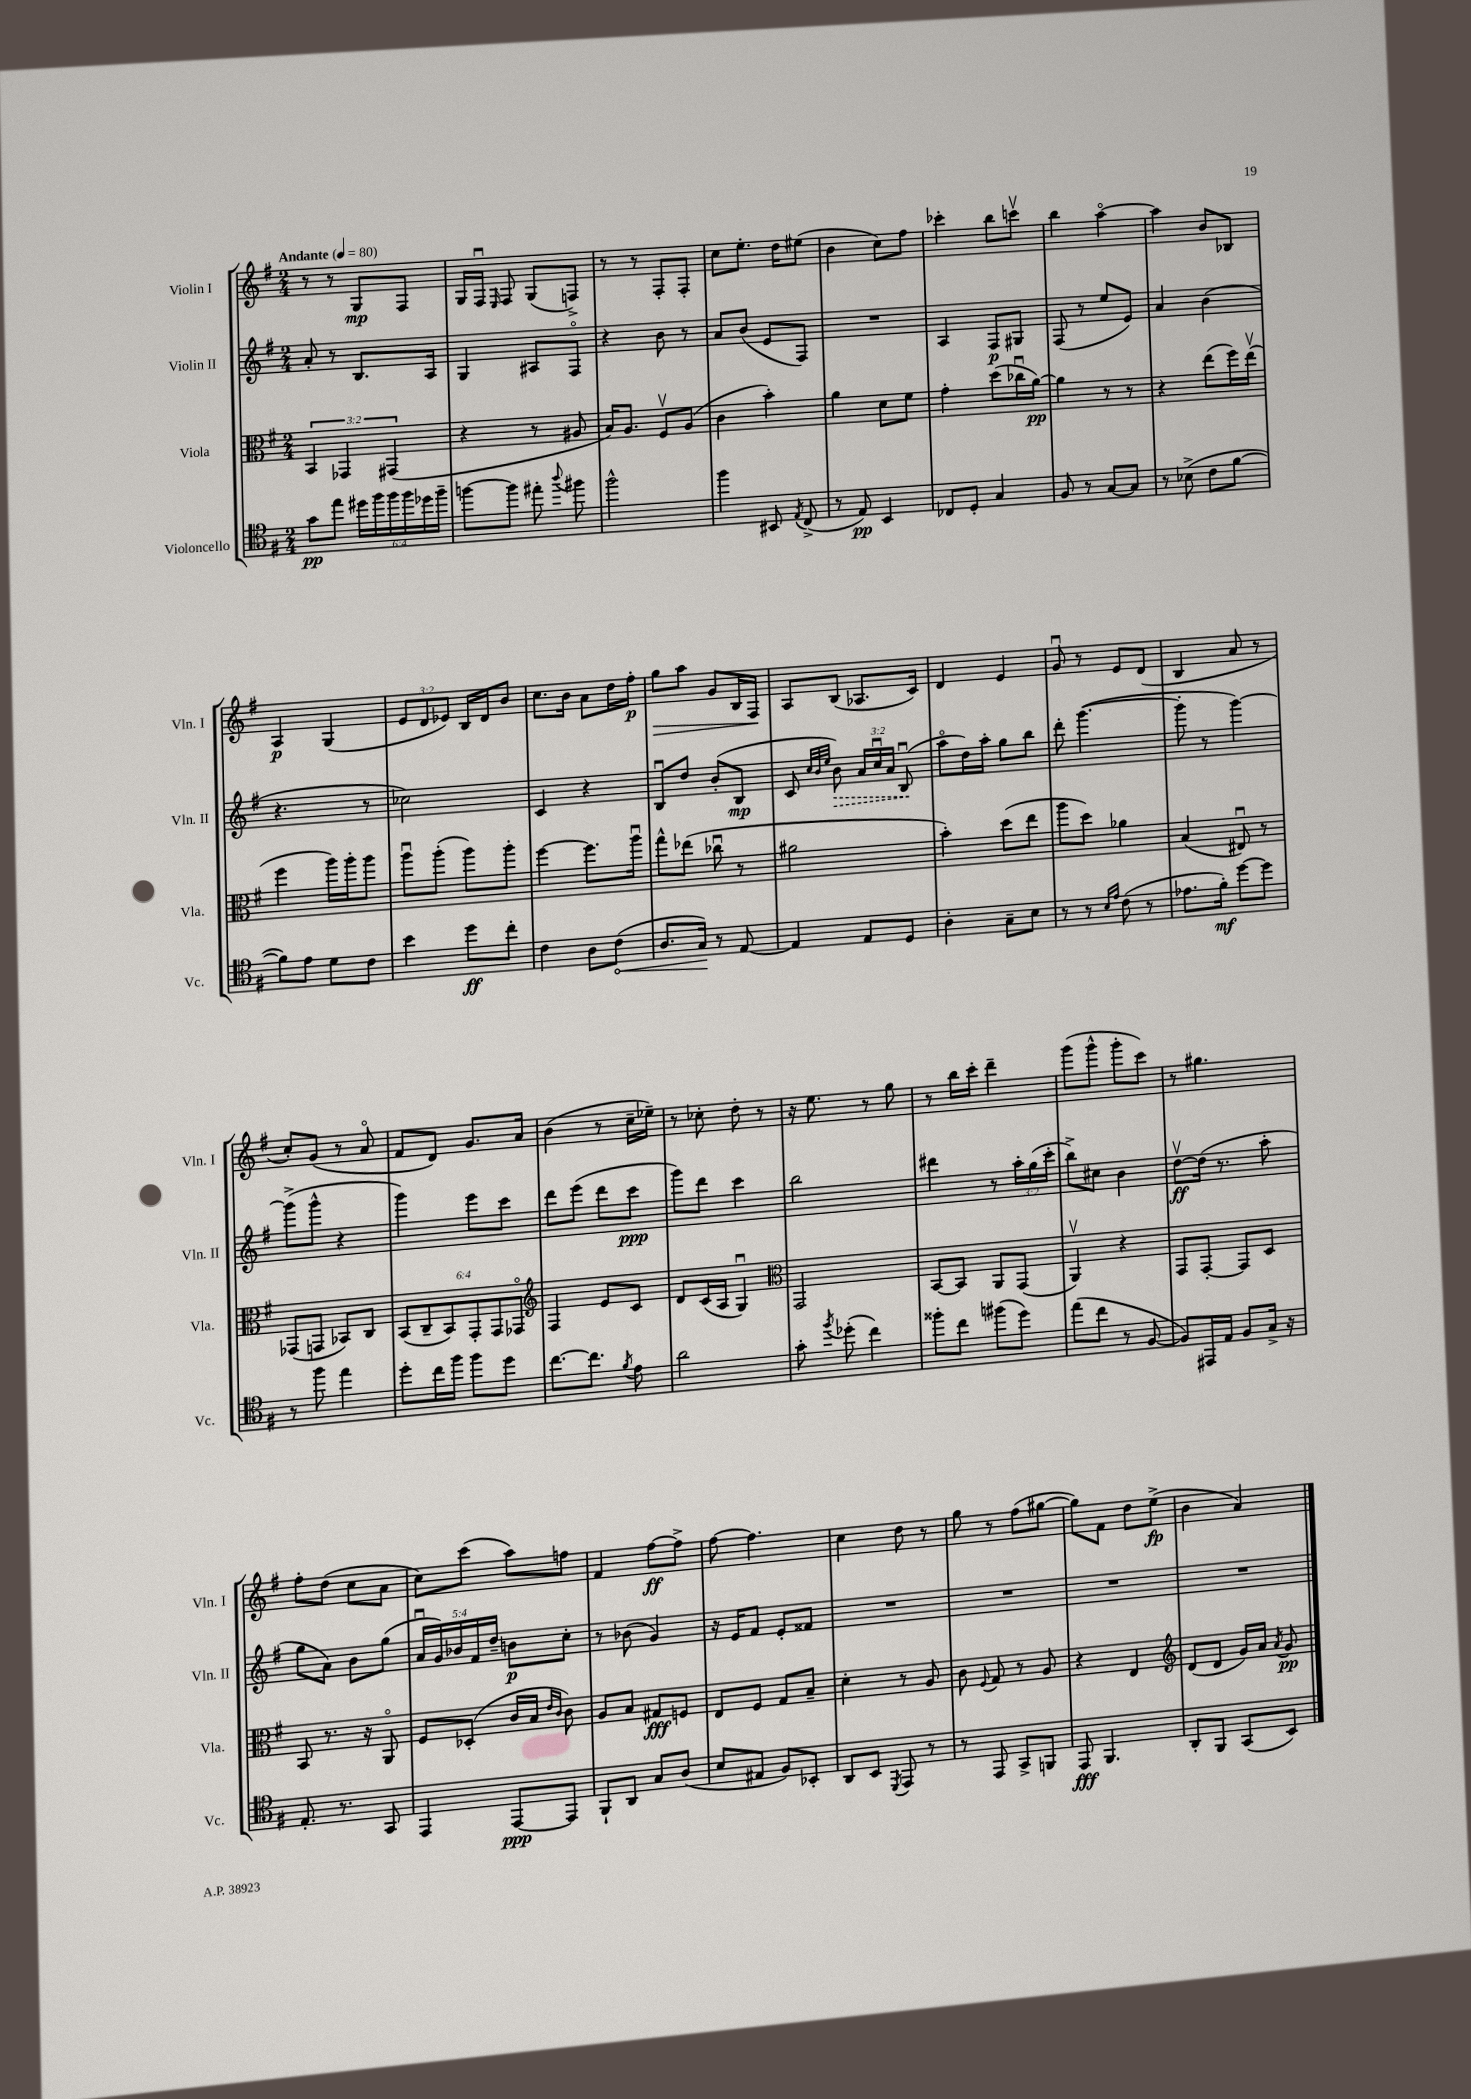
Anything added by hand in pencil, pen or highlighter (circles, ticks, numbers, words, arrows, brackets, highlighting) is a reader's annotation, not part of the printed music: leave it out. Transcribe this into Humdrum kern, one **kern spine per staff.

**kern	**kern	**kern	**kern
*staff4	*staff3	*staff2	*staff1
*clefC4	*clefC3	*clefG2	*clefG2
*k[f#]	*k[f#]	*k[f#]	*k[f#]
*M2/4	*M2/4	*M2/4	*M2/4
*MM80	*MM80	*MM80	*MM80
8g\L	6BB/	8a'/	8r
8ee\J	.	8r	8r
.	6GG-/	.	.
24dd#\LL	.	8.B/L	8G/L
24ff#\	.	.	.
24ff#\	(6GG#/	.	.
24ff#\	.	.	8F#/J
24dd-\	.	.	.
.	.	16A/Jk	.
24ff#~\JJ	.	.	.
=	=	=	=
[8ff\L	4r	4G/	16G/LL
.	.	.	16F#u/JJ
.	.	.	16qqE/
8ff\]J	.	.	8F#/
8ee#'\	8r	8A#/L	(8G/L
8qqaa/	.	.	.
8ff#\	8A#/	8F#o/J	8F^/J)
=	=	=	=
2ff#^^\	16B/LK)	4r	8r
.	8.A/J	.	.
.	.	.	8r
.	8F#v/L	8b\	8F#'/L
.	(8A/J	8r	8F#'/J
=	=	=	=
4ff#\	4c\	8a/L	8cc\L
.	.	(8b/J	8.ee'\J
8BB#/	4b'\)	8e/L	.
.	.	.	16dd\LK
8qE/	.	.	.
(8C^/	.	8F#/J)	(8ee#\J
=	=	=	=
8r	4a\	2r	4b\
8E/)	.	.	.
4BB/	8d\L	.	8cc\L)
.	8f#\J	.	8ff#\J
=	=	=	=
8C-/L	4g'\	4A/	4ccc-'\
8D'/J	.	.	.
4G/	(8dd\L	8F#/L	8bb\L
.	16cc-u\L	8G#/J	8cccv\J
.	[16a\JJ)	.	.
=	=	=	=
8F#/	4a\]	(8F#/	4bb\
8r	.	8r	.
[8G/L	8r	8ee/L	[4aao\
8G/]J	8r	8e/J)	.
=	=	=	=
8r	4r	4a/	4aa\]
(8B-^\	.	.	.
8c\L	(8ee\L	(4b\	8b/L
[8f#\J	16ff#\L)	.	8B-/J
.	(16eev\JJ	.	.
=	=	=	=
8f#\]L)	4ff#\	4.r	4A/
8e\J	.	.	.
8d\L	16aa\LL)	.	(4G/
.	16aa'\J	.	.
8c\J	8aa\J	8r	.
=	=	=	=
4b\	8aau\L	2cc-\)	12e/L
.	.	.	12d/
.	(8aa'\J	.	.
.	.	.	12e-/J)
8dd\L	8aa\L)	.	16B/LL
.	.	.	16d/J
8cc'\J	8aa'\J	.	8b/J
=	=	=	=
4c\	[4ff#\	4c/	8.cc\L
.	.	.	16b\Jk
8A\L	8.ff#\]L	4r	8a\L
(8c\J	.	.	16dd\L
.	16aau\Jk	.	16ff#'\JJ
=	=	=	=
8.A/L	8gg^^\L	8Bu/L	8gg\L
.	(8ee-\J	8dd/J	8aa\J
16G/Jk)	.	.	.
8r	8cc-u\	(8b'/L	8g/L
[8E/	8r	8B/J	16B/L
.	.	.	16F#/JJ
=	=	=	=
4E/]	2a#\	8c/	8A/L
.	.	32qqcc/LLL	.
.	.	32qqb/	.
.	.	32qqee/JJJ	.
.	.	8b\)	(8B/J
8E/L	.	24a/LL	8.A-/L
.	.	24ccu/	.
.	.	24a/JJ	.
8D/J	.	(8Bu/	.
.	.	.	16c/Jk)
=	=	=	=
4A'\	4b'\)	8aao\L	4d/
.	.	16dd\L)	.
.	.	16aa'\JJ	.
8G~\L	(8dd\L	8gg\L	4e/
8B\J	8ee\J	8bb\J	.
=	=	=	=
8r	8aa\L	8ddd'\	8gu/
8r	8dd\J)	([4.ggg\	8r
16qqB/LL	.	.	.
16qqe/JJ	.	.	.
(8c\	4a-\	.	8e/L
8r	.	.	(8d/J
=	=	=	=
8.e-\L	(4B/	8ggg'\]	4B/
.	.	8r	.
16f#'\Jk)	.	.	.
[8dd\L	8E#u/)	[4ggg\)	8a/
8dd\]J	8r	.	8r
=	=	=	=
8r	(8GG-/L	(8ggg^\]L	8cc'/L)
8ff#\	8GG/J	8ggg^^\J	(8g/J
4ee\	8BB-/L)	4r	8r
.	8C/J	.	8ao/
=	=	=	=
8dd'\L	(12BB/L	4ggg\)	8f#/L
.	12C~/	.	.
16cc\L	.	.	8d/J)
.	12BB/)	.	.
16ff#\JJ	.	.	.
8ff#\L	12GG'/	8eee\L	8.g/L
.	12GG/	.	.
8dd\J	.	8ccc\J	.
.	12GG-o/J	.	.
.	.	.	16a/Jk
=	=	=	=
*	*clefG2	*	*
[8.cc\L	4F#/	8ddd\L	(4b\
.	.	(8eee\J	.
8.cc\]J	.	.	.
.	8e/L	8ddd\L	8r
8qf#/	.	.	.
8e\	8c/J	8ccc\J	16cc~\LL
.	.	.	16ee-~\JJ)
=	=	=	=
2a\	8d/L	8ggg\L)	8r
.	(16c/L	8ddd\J	8cc-'\
.	16A/JJ	.	.
.	4Gu/)	4ccc\	8dd'\
.	.	.	8r
=	=	=	=
*	*clefC3	*	*
8g'\	2GG/	2bb\	16r
.	.	.	8.ee\
8qff#/	.	.	.
(8dd-'\	.	.	.
4cc\)	.	.	8r
.	.	.	8gg\
=	=	=	=
8ff##'\L	[8BB/L	4ddd#\	8r
8cc\J	8BB/]J	.	16bb\LL
.	.	.	16ccc'\JJ
(8ff#\L	8AA/L	8r	4ddd~\
8dd\J)	(8GG/J	24aa'\LL	.
.	.	(24gg\	.
.	.	24ccc'\JJ	.
=	=	=	=
(8ee\L	4AAv/)	8bb^\L)	(8ggg\L
8cc\J	.	8cc#\J	8ggg^^\J
8r	4r	4b\	8ggg'\L
[8F#/	.	.	8ccc\J)
=	=	=	=
8F#/]L)	8GG/L	[8ddv\L	8r
16EE#/L	[8GG'/J	(16dd\]Jk	4.gg#\
16E/JJ	.	8.r	.
8F#/L	8GG/]L	.	.
16G^/Jk	8D/J	8aa'\	.
16r	.	.	.
=	=	=	=
8.E'/	8BB/	8gg\L	8ff#'\L
.	8.r	8a\J)	(8dd\J
8.r	.	.	.
.	.	8b\L	8cc\L
.	16r	.	.
8GG/	8AAo/	(8gg\J	8a\J
=	=	=	=
4EE/	8F#/L	20au/LL	8cc\L)
.	.	20g/)	.
.	.	20b-/	.
.	(8D-'/J	.	(8ccc\J
.	.	20f#/	.
.	.	20dd~/JJ	.
[8EE/L	16c/LL	8b\L	8aa\L)
.	16B/JJ	.	.
.	16qqe/LL	.	.
.	16qqc/JJ	.	.
8EE/]J	8c\)	8cc'\J	8ff\J
=	=	=	=
8FF#`/L	8A/L	8r	4f#/
8AA/J	8B/J	(8b-\	.
8G/L	8G#/L	4g/)	[8ff#\L
(8A/J	8F/J	.	8ff#^\]J
=	=	=	=
8B/L	8E/L	16r	[8ff#\
.	.	16e/LK	.
8E#/J	8F#/J	8f#/J	4.ff#\]
8F#/L)	8G/L	8e'/L	.
8BB-'/J	8B~/J	8f##/J	.
=	=	=	=
8AA/L	4d'\	2r	4cc\
8BB/J	.	.	.
8qDD/	.	.	.
8EE/	8r	.	8dd\
8r	8A/	.	8r
=	=	=	=
8r	8c\	2r	8gg\
.	8qqF#/	.	.
8EE/	8G/	.	8r
8GG^/L	8r	.	(8ff#\L
8FF/J	8A/	.	[8gg#\J
=	=	=	=
8EE/	4r	2r	8gg#\]L)
4.FF#/	.	.	8f#\J
.	4E/	.	8dd\L
.	.	.	(8ee^\J
=	=	=	=
*	*clefG2	*	*
8AA'/L	(8d/L	2r	4b\
8FF#/J	8d/J	.	.
(8GG/L	16g/LL)	.	4a/)
.	16a/JJ	.	.
.	8qa/	.	.
8BB/J)	8g/	.	.
==	==	==	==
*-	*-	*-	*-
